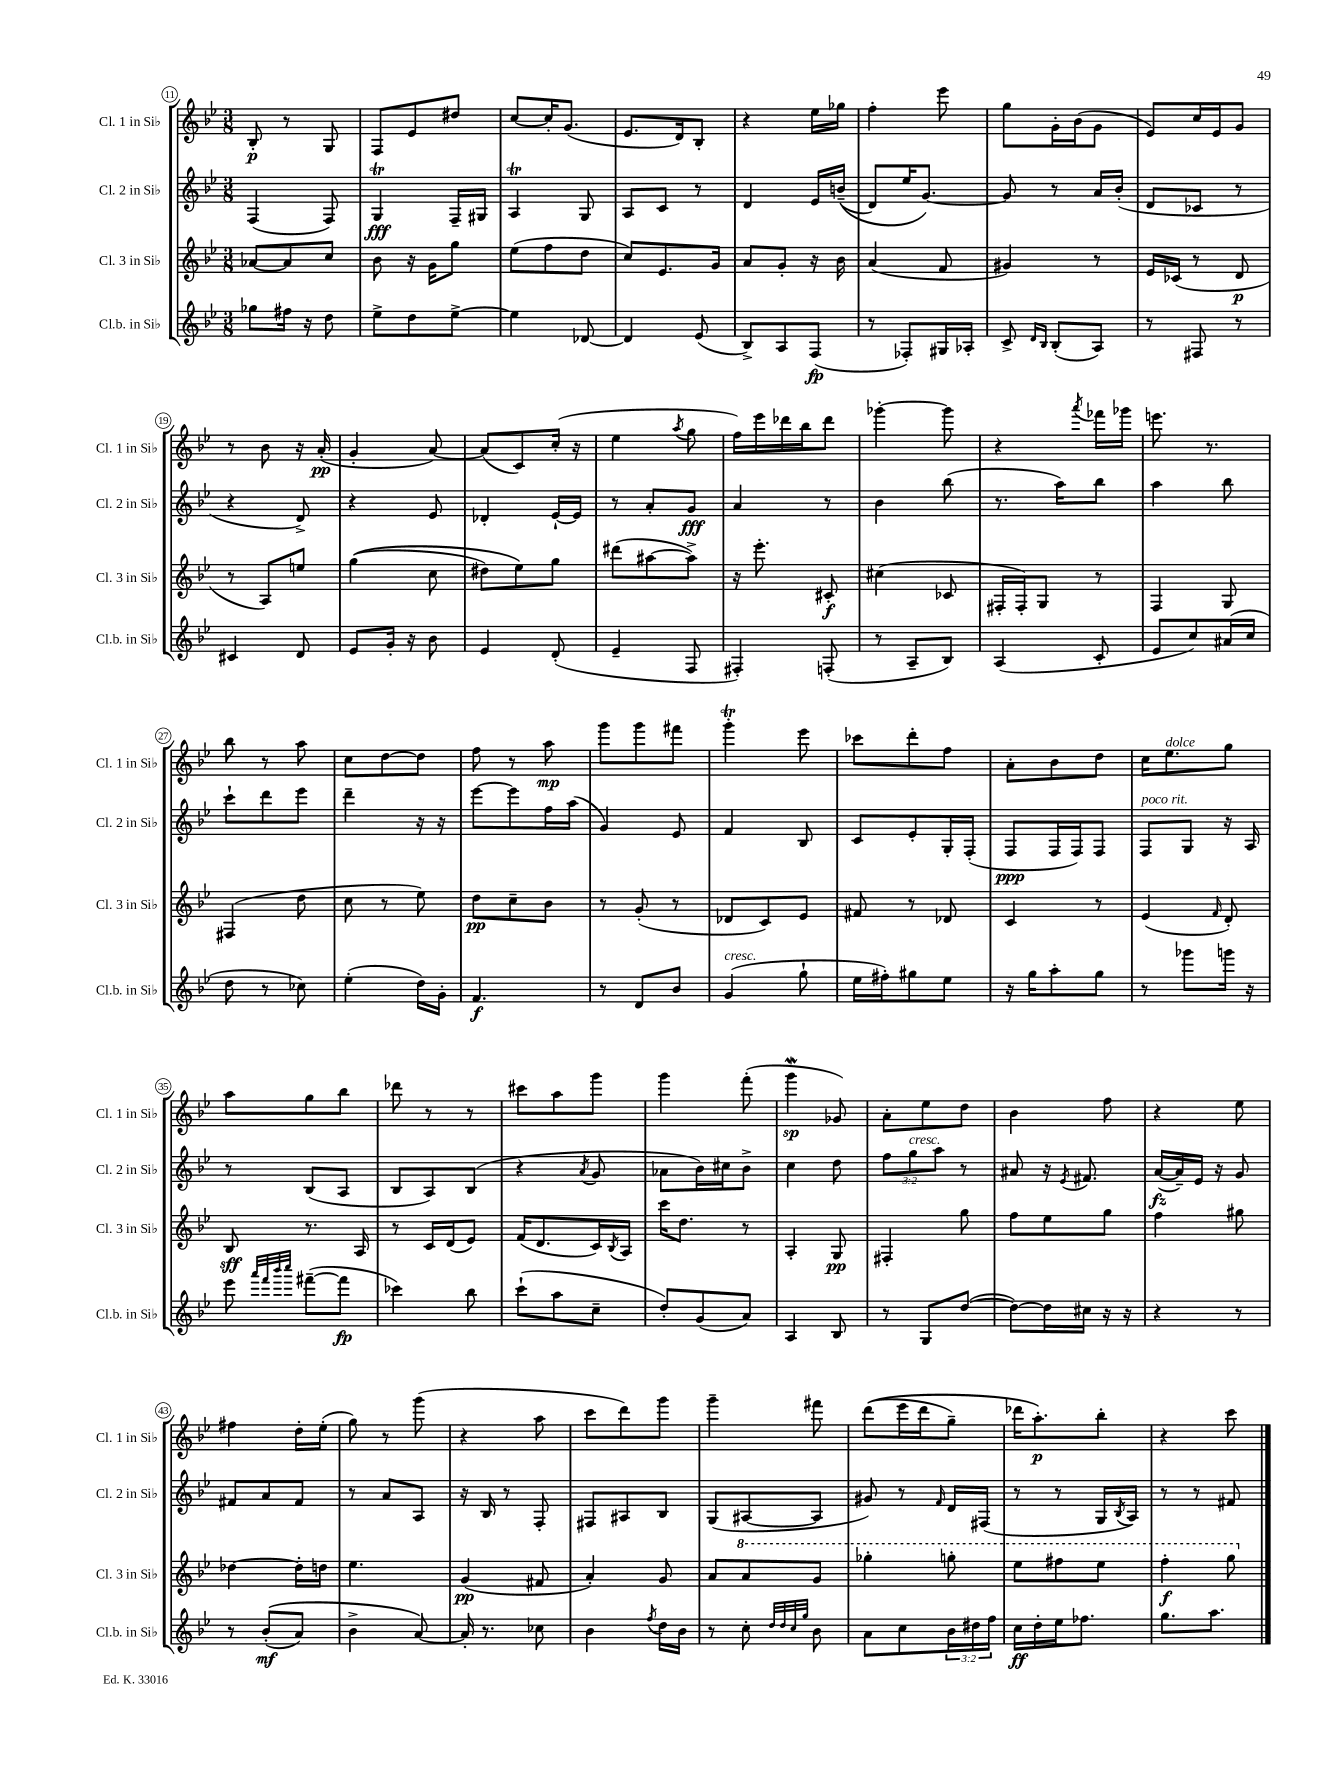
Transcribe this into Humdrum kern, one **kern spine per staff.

**kern	**kern	**kern	**kern
*staff4	*staff3	*staff2	*staff1
*clefG2	*clefG2	*clefG2	*clefG2
*k[b-e-]	*k[b-e-]	*k[b-e-]	*k[b-e-]
*M3/8	*M3/8	*M3/8	*M3/8
8gg-	[8a-	(4F	8B-'
16ff#	8a-]	.	8r
16r	.	.	.
8dd	8cc	8F)	8G
=	=	=	=
8ee-^	8b-	4G	8F
8dd	16r	.	8e-
.	16g	.	.
[8ee-^	8gg	16F~	8dd#
.	.	16G#	.
=	=	=	=
4ee-]	(8ee-	4A	[8cc
.	8ff	.	16cc']
.	.	.	(8.g
[8d-	8dd	8G	.
=	=	=	=
4d-]	8cc)	8A	8.e-
.	8.e-	8c	.
.	.	.	16d)
(8e-	.	8r	8B-'
.	16g	.	.
=	=	=	=
8B-^)	8a	4d	4r
8A	8g'	.	.
(8F	16r	16e-	16ee-
.	16b-	&((16b~	16gg-
=	=	=	=
8r	(4a	8d)	4ff'
8F-')	.	16ee-	.
.	.	[8.g&)	.
16G#	8f	.	8eee-
16A-'	.	.	.
=	=	=	=
8c^	4g#)	8g]	8gg
16qqd	.	.	.
16qqB-	.	.	.
(8B-'	.	8r	16g'
.	.	.	(16b-
8A)	8r	16a	8g
.	.	(16b-'	.
=	=	=	=
8r	16e-	8d	8e-)
.	(16c-	.	.
8F#	8r	8c-	16cc
.	.	.	16e-
8r	8d	8r	8g
=	=	=	=
4c#	8r	4r	8r
.	8A)	.	8b-
8d	8ee	8d^)	16r
.	.	.	(16a'
=	=	=	=
8e-	&((4gg	4r	4g'
16g'	.	.	.
16r	.	.	.
8b-	8cc	8e-	[8a)
=	=	=	=
4e-	8dd#)	4d-'	(8a]
.	8ee-&)	.	8c)
(8d'	8gg	[16e-`	(16cc'
.	.	16e-]	16r
=	=	=	=
4e-~	(8ddd#	8r	4ee-
.	[8aa#	8a'	.
.	.	.	8qaa
8F	8aa#^])	8g	8gg
=	=	=	=
4F#')	16r	4a	16ff)
.	8.eee-'	.	16eee-
.	.	.	16ddd-
.	.	.	16bb-
(8F'	8c#'	8r	8ddd-
=	=	=	=
8r	(4cc#	4b-	[4ggg-'
8A~	.	.	.
8B-)	8c-	(8bb-	8ggg-]
=	=	=	=
(4A	16F#'	8.r	4r
.	16F#')	.	.
.	8G	.	.
.	.	16aa)	.
.	.	.	8qaaa
8c'	8r	8bb-	16fff-
.	.	.	16ggg-
=	=	=	=
8e-	4F	4aa	8.eee
8cc)	.	.	.
.	.	.	8.r
(16a#	8G	8bb-	.
16cc	.	.	.
=	=	=	=
8dd	(4F#	8ccc`	8bb-
8r	.	8ddd	8r
8cc-)	8dd	8eee-	8aa
=	=	=	=
(4ee-'	8cc	4ddd~	8cc
.	8r	.	[8dd
16dd)	8ee-)	16r	8dd]
16g'	.	16r	.
=	=	=	=
4.f	8dd	[8eee-	8ff
.	8cc~	8eee-]	8r
.	8b-	16ff	8aa
.	.	(16aa	.
=	=	=	=
8r	8r	4g)	8ggg
8d	(8g'	.	8ggg
8b-	8r	8e-	8fff#
=	=	=	=
(4g	8d-	4f	4ggg'
.	8c)	.	.
8gg`	8e-	8B-	8eee-
=	=	=	=
16ee-	8f#	8c	8ccc-
16ff#')	.	.	.
8gg#	8r	8e-'	8ddd'
8ee-	8d-	16G'	8ff
.	.	(16F'	.
=	=	=	=
16r	4c	8F	8a'
16gg	.	.	.
8aa'	.	16F	8b-
.	.	16F)	.
8gg	8r	8F	8dd
=	=	=	=
8r	(4e-	8F	16cc
.	.	.	8.ee-
8ggg-	.	8G	.
.	16qqf	.	.
16ggg	8d')	16r	8gg
16r	.	16A	.
=	=	=	=
8eee-	8B-	8r	8aa
32qqaaa	.	.	.
32qqfff	.	.	.
32qqbbb-	.	.	.
32qqcccc	.	.	.
([8fff#~	8.r	(8B-	8gg
8fff#]	.	8A	8bb-
.	16A	.	.
=	=	=	=
4ccc-)	8r	8B-	8ddd-
.	16c	8A)	8r
.	(16d	.	.
8bb-	8e-)	(8B-	8r
=	=	=	=
(8ccc`	(16f	4r	8ccc#
.	8.d	.	.
8aa	.	.	8aa
.	.	8qa	.
8cc~	16c)	8g	8ggg
.	8qB-	.	.
.	16A	.	.
=	=	=	=
8dd')	16ccc	8a-	4ggg
.	8.dd	.	.
(8g	.	16b-)	.
.	.	16cc#	.
8a)	8r	8b-^	(8fff'
=	=	=	=
4A	4A'	4cc	4ggg
8B-	8G	8dd	8g-)
=	=	=	=
8r	4F#'	12ff	8a'
.	.	12gg	.
8G	.	.	8ee-
.	.	12aa	.
([8dd	8gg	8r	8dd
=	=	=	=
8dd_)	8ff	8a#	4b-
16dd]	8ee-	16r	.
.	.	8qe-	.
16cc#	.	8.f#	.
16r	8gg	.	8ff
16r	.	.	.
=	=	=	=
4r	4ff	([16a	4r
.	.	16a~])	.
.	.	16e-	.
.	.	16r	.
8r	8gg#	8g	8ee-
=	=	=	=
8r	[4dd-	8f#	4ff#
&((8b-'	.	8a	.
8a)	16dd-']	8f#	16dd'
.	16dd	.	(16ee-'
=	=	=	=
4b-^	4.ee-	8r	8gg)
.	.	8a	8r
[8a&)	.	8A	(8ggg
=	=	=	=
16a']	(4g	16r	4r
8.r	.	16B-	.
.	.	8r	.
8cc-	8f#	8F'	8aa
=	=	=	=
4b-	4a')	8F#	8ccc
.	.	8A#	8ddd)
8qff	.	.	.
16dd	8g	8B-	8ggg
16b-	.	.	.
=	=	=	=
8r	8a	(8G	4ggg~
8cc'	8aa	[8A#	.
32qqdd	.	.	.
32qqdd	.	.	.
32qqcc	.	.	.
32qqgg	.	.	.
8b-	8gg	8A#]	8fff#
=	=	=	=
8a	4ggg-'	8g#)	&((8ddd
8cc	.	8r	16eee-
.	.	.	16ddd
.	.	16qqf	.
24b-	8ggg'	16d	8gg~)
24dd#	.	.	.
.	.	(16F#	.
24ff	.	.	.
=	=	=	=
16cc	8eee-	8r	16ddd-
16dd'	.	.	8.aa'&)
16ee-	8fff#	8r	.
8.ff-	.	.	.
.	8eee-	16G	8bb-'
.	.	8qB-	.
.	.	16A)	.
=	=	=	=
8.gg	4fff'	8r	4r
.	.	8r	.
8.aa	.	.	.
.	8ggg	8f#	8ccc
==	==	==	==
*-	*-	*-	*-
